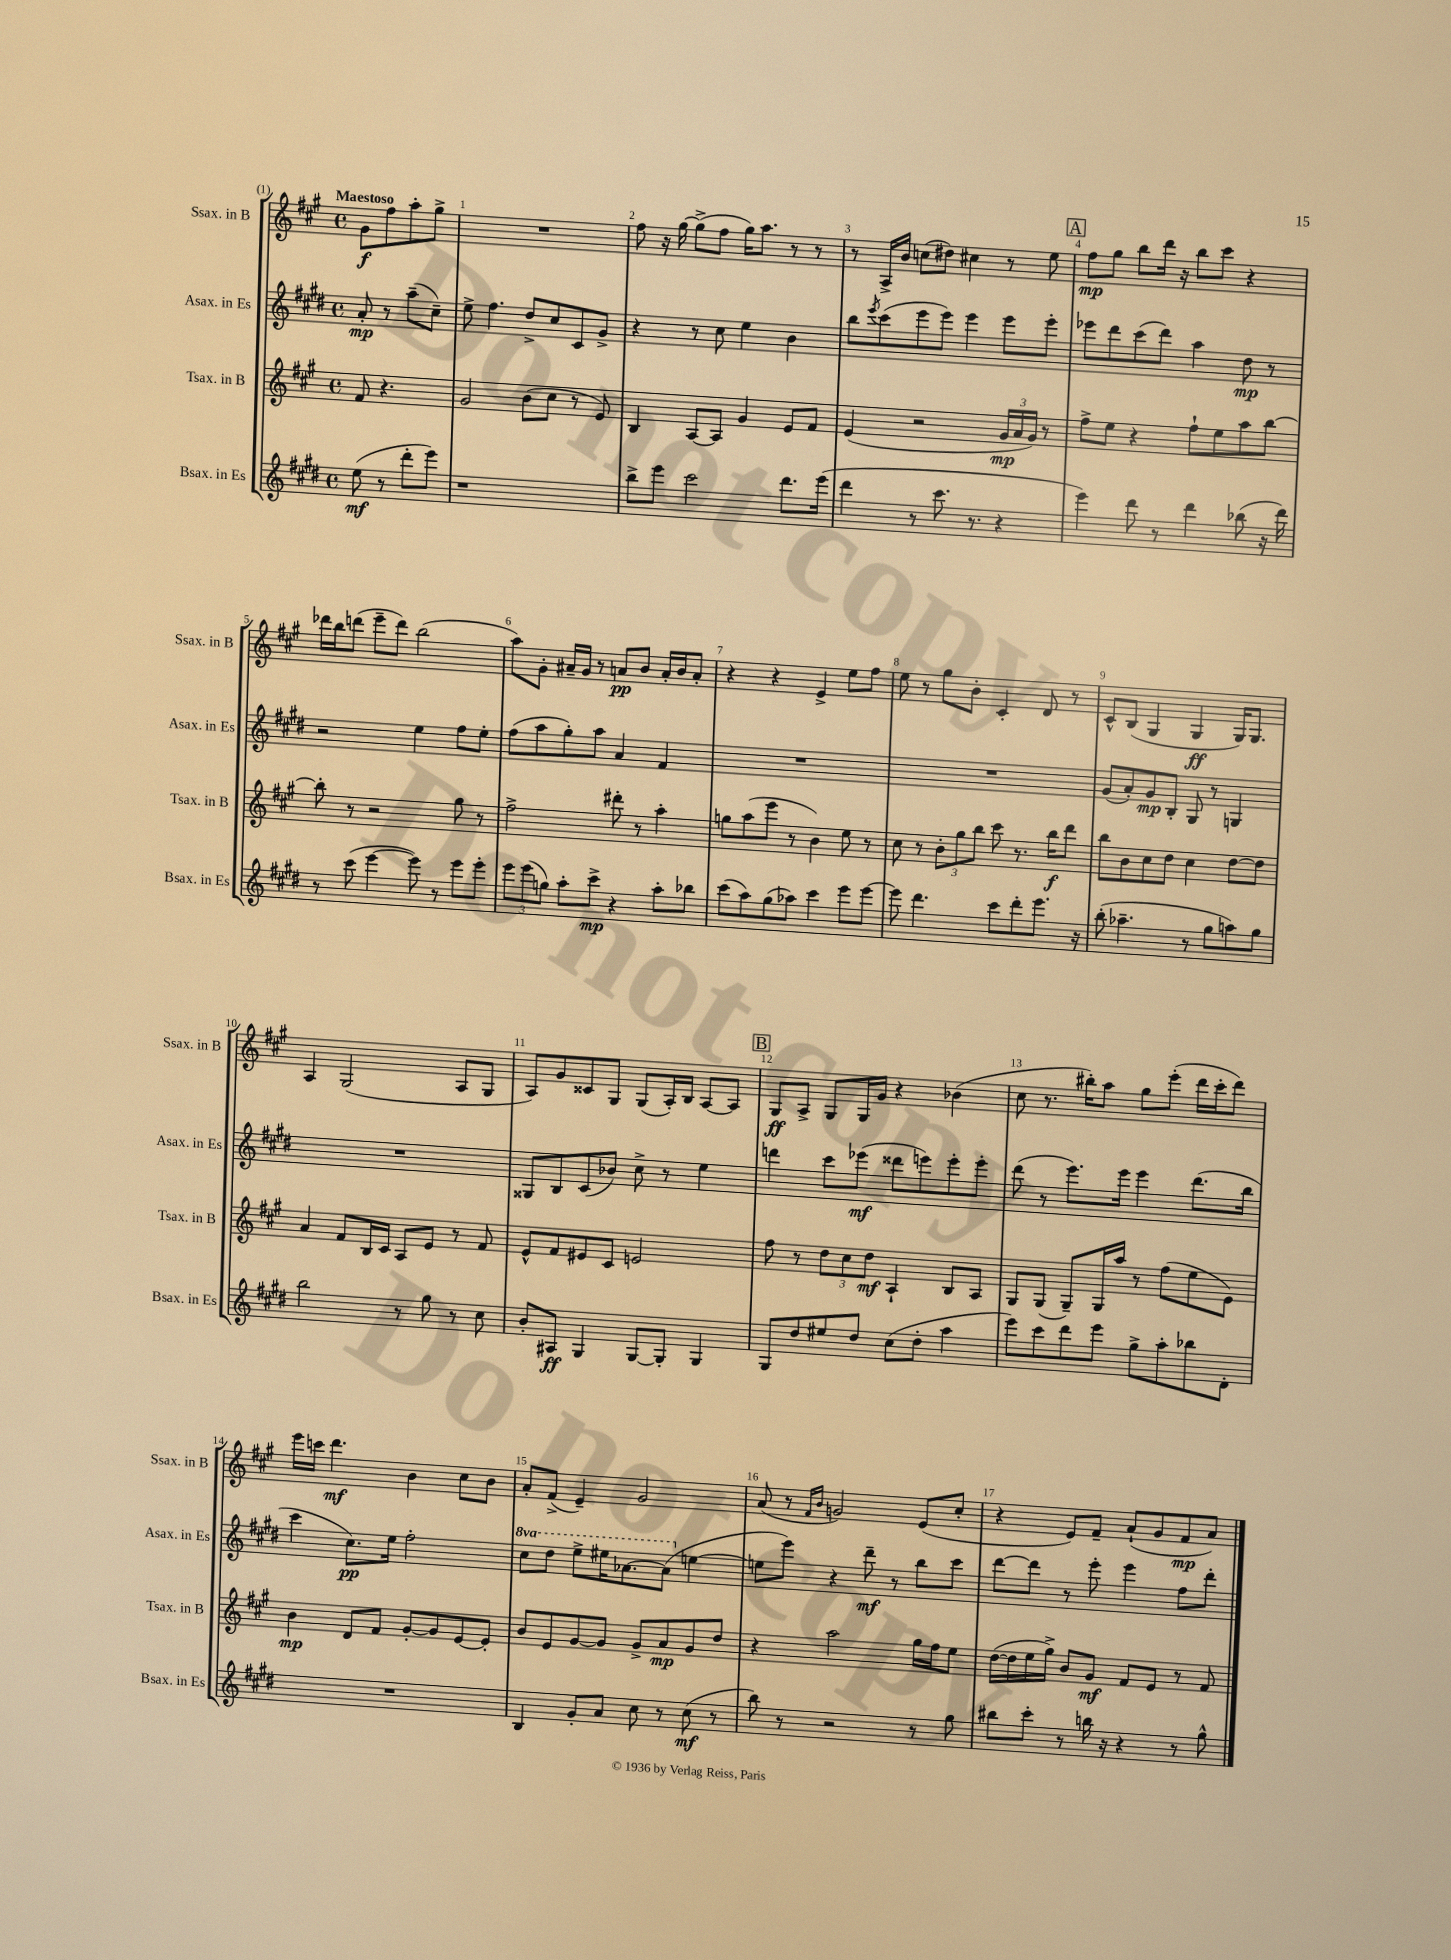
<<
\new StaffGroup <<
\new Staff = "s0" \with { instrumentName = "Ssax. in B" shortInstrumentName = "Ssax. in B" } {
    \clef treble \key a \major \defaultTimeSignature \time 4/4 \partial 2 \tempo "Maestoso"
    gis'8\f fis''8 a''8-. gis''8-> |
    R1 |
    fis''8 r16 gis''16~ gis''8->( fis''8 gis''16) a''8. r8 r8 |
    r8 a16-> b'16 c''8( dis''8) cis''4 r8 e''8 |
    \mark \markup { \box "A" } fis''8\mp gis''8 b''8 d'''16 r16 b''8 cis'''8 r4 |
    des'''16 b''16 d'''8( e'''8-- d'''8) b''2( |
    a''8) gis'8-. ais'16-- gis'16 r8 a'8\pp b'8 a'16-. b'16 a'8-. |
    r4 r4 e'4-> e''8 fis''8 |
    e''8 r8 gis''8 b'8-. cis'4-. d'8 r8 |
    cis'8-^ b8( gis4 gis4\ff gis16) gis8. |
    a4 gis2( a8 gis8 |
    a8) gis'8 cisis'8 gis8 gis8( a16-.) b16 a8~ a8 |
    \mark \markup { \box "B" } gis8\ff a8-> gis8 gis16 gis'16 r4 bes'4( |
    cis''8 r8. bis''16-.) a''8 gis''8 e'''8-.( d'''16 cis'''16-. d'''8) |
    e'''16 c'''16 d'''4.\mf b'4 cis''8 b'8 |
    a'8-. fis'8->( e'4--) gis'2 |
    a'8( r8 \grace { fis'16 b'16 } g'2) e'8( cis''8-. |
    r4 e'8) fis'8-- a'8-!( gis'8 fis'8\mp a'8) \bar "|." |
}
\new Staff = "s1" \with { instrumentName = "Asax. in Es" shortInstrumentName = "Asax. in Es" } {
    \clef treble \key e \major \defaultTimeSignature \time 4/4 \set Staff.ottavationMarkups = #ottavation-simple-ordinals \partial 2
    a'8-.\mp r8 a''8--( cis''8--) |
    e''8-> fis''4. dis''8-> cis''8 cis'8 gis'8-> |
    r4 r8 cis''8 e''4 b'4 |
    b''8 \acciaccatura { e'''8 } cis'''8( e'''8 e'''8) e'''4 e'''8 e'''8-. |
    \mark \markup { \box "A" } ees'''8 dis'''8 cis'''8( dis'''8) a''4 dis''8\mp r8 |
    r2 e''4 fis''8 e''8-. |
    fis''8( a''8 gis''8-.) a''8 a'4 fis'4 |
    R1 |
    R1 |
    gis'8( a'8-.) gis'8\mp b8-. gis8 r8 g4 |
    R1 |
    gisis8 b8 cis'8( bes'8) cis''8-> r8 e''4 |
    \mark \markup { \box "B" } d'''4 cis'''8 ees'''8\mf( disis'''8 e'''8) e'''8-. e'''8-. |
    dis'''8( r8 e'''8.) e'''16 e'''4 dis'''8.( b''16 |
    cis'''4 cis''8.\pp) e''16 fis''2-. |
    \ottava #1 cis'''8 dis'''8 e'''8-> eis'''16 aes''8.~ aes''8( \ottava #0 e''!4~ |
    e''!8 e'''8) r4 dis'''8--\mf r8 b''8 cis'''8 |
    dis'''8~ dis'''8 r8 e'''8-. e'''4 fis''8 dis'''8-. \bar "|." |
}
\new Staff = "s2" \with { instrumentName = "Tsax. in B" shortInstrumentName = "Tsax. in B" } {
    \clef treble \key a \major \defaultTimeSignature \time 4/4 \partial 2
    fis'8 r4. |
    gis'2 b'8( cis''8 r8 e'8) |
    b4 a8~ a8 gis'4 e'8 fis'8 |
    e'4( r2 \tuplet 3/2 { gis'16\mp a'16 gis'16) } r8 |
    \mark \markup { \box "A" } fis''8-> e''8 r4 fis''8-! e''8 a''8 b''8~ |
    b''8-. r8 r2 gis''8 r8 |
    fis''2-> dis'''8-. r8 a''4-. |
    g''8 a''8( e'''8 r8 b'4) e''8 r8 |
    cis''8 r8 \tuplet 3/2 { b'8-. gis''8 b''8 } cis'''8 r8. b''16\f d'''8 |
    b''8 b'8 cis''8 d''8 cis''4 d''8~ d''8 |
    a'4 fis'8 b16 cis'16 a8 e'8 r8 fis'8 |
    e'8-^ fis'8 eis'8 cis'8 e'2 |
    \mark \markup { \box "B" } fis''8 r8 \tuplet 3/2 { d''8 cis''8 d''8\mf } a4-! b8 a8 |
    gis8 gis8( gis8--) gis16 a''16 r8 fis''8( e''8 e'8) |
    b'4\mp d'8 fis'8 gis'8~-. gis'8 e'8~ e'8-. |
    b'8 e'8 gis'8~ gis'8 gis'8-> a'8\mp gis'8 d''8 |
    r4 a''2 gis''16 fis''16 e''8 |
    d''16~( d''16 e''16 gis''16->) b'8 gis'8\mf fis'8 e'8 r8 fis'8 \bar "|." |
}
\new Staff = "s3" \with { instrumentName = "Bsax. in Es" shortInstrumentName = "Bsax. in Es" } {
    \clef treble \key e \major \defaultTimeSignature \time 4/4 \partial 2
    e''8\mf( r8 dis'''8-. e'''8) |
    r1 |
    b''8-> e'''8 cis'''2 dis'''8. e'''16( |
    dis'''4 r8 cis'''8. r8. r4 |
    \mark \markup { \box "A" } e'''4) dis'''8 r8 dis'''4 bes''8( r16 dis'''16) |
    r8 cis'''8( e'''4~ e'''8) r8 e'''8 e'''8-. |
    \tuplet 3/2 { e'''8 e'''8( g''8) } a''8-. cis'''8->\mp r4 a''8-. bes''8 |
    cis'''8( a''8) gis''8( aes''8) cis'''4 e'''8 e'''8~ |
    e'''8 dis'''4. cis'''8 dis'''8-. e'''8. r16 |
    b''8-.( aes''4.-- r8 gis''8 a''8) gis''8 |
    b''2 r8 gis''8 r8 cis''8 |
    b'8-. ais8\ff gis4 gis8~ gis8-. gis4 |
    \mark \markup { \box "B" } gis8 dis''8 eis''8 dis''8 cis''8( dis''8-. a''4 |
    e'''8) cis'''8 dis'''8 e'''8 gis''8-> a''8-. bes''8 dis'8-. |
    R1 |
    b4 gis'8-. a'8 cis''8 r8 cis''8\mf( r8 |
    b''8) r8 r2 r8 gis''8 |
    bis''8 cis'''8-. r8 b''16 r16 r4 r8 gis''8-^ \bar "|." |
}
>>
>>
\layout { \context { \Score \override BarNumber.break-visibility = ##(#f #t #t) barNumberVisibility = #all-bar-numbers-visible } }
